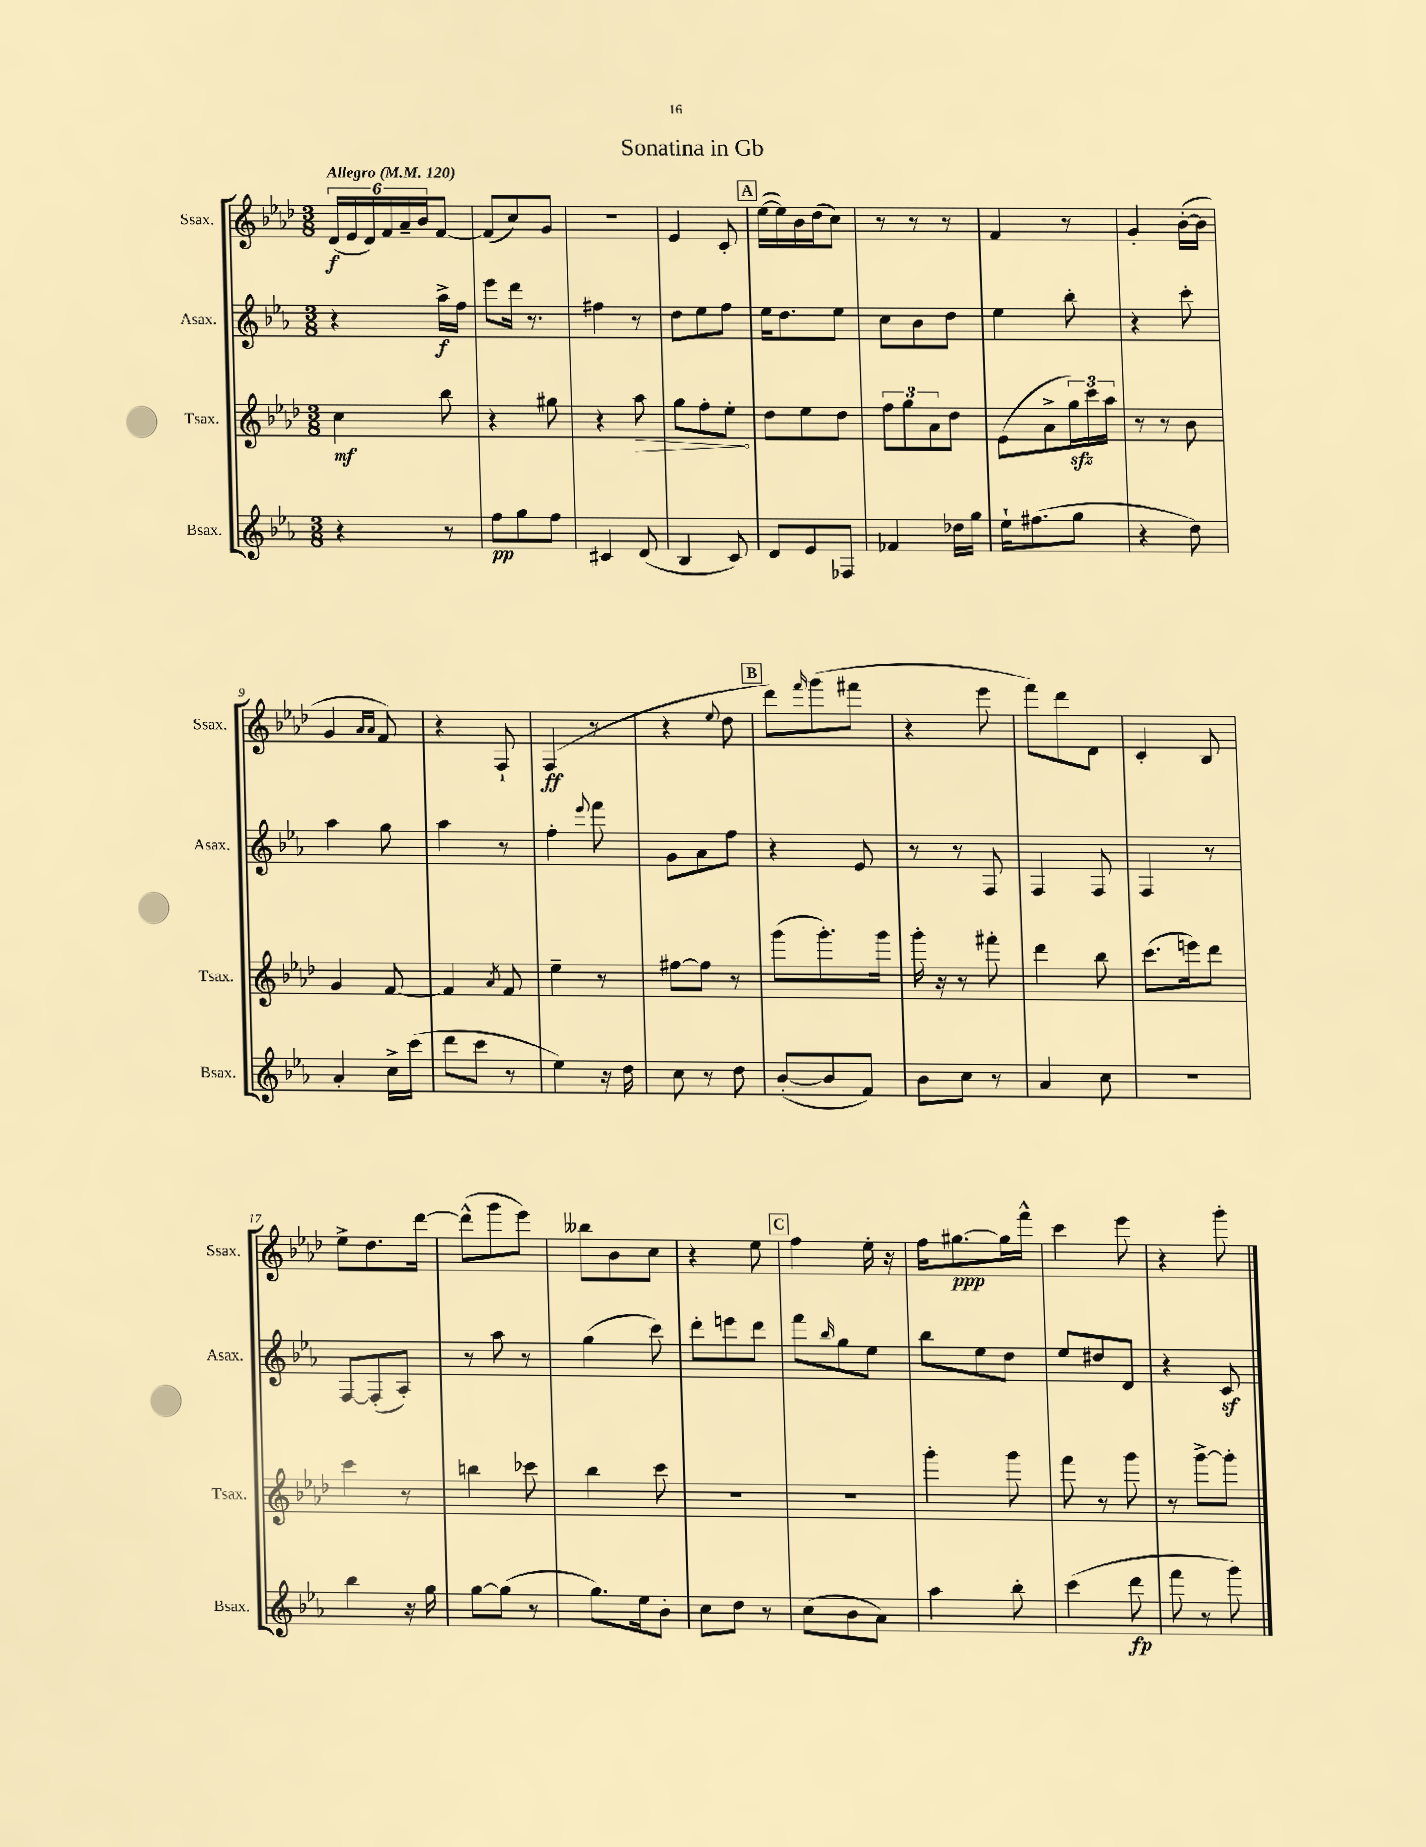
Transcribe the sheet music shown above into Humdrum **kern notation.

**kern	**kern	**kern	**kern
*staff4	*staff3	*staff2	*staff1
*clefG2	*clefG2	*clefG2	*clefG2
*k[b-e-a-]	*k[b-e-a-d-]	*k[b-e-a-]	*k[b-e-a-d-]
*M3/8	*M3/8	*M3/8	*M3/8
*MM120	*MM120	*MM120	*MM120
4r	4cc	4r	(24d-
.	.	.	24e-
.	.	.	24d-)
.	.	.	24f
.	.	.	24a-~
.	.	.	24b-
8r	8bb-	16aa-^	[8f
.	.	16ff	.
=	=	=	=
8ff	4r	8eee-	(8f]
8gg	.	16ddd	8cc)
.	.	8.r	.
8ff	8gg#	.	8g
=	=	=	=
4c#	4r	4ff#	4.r
(8d	8aa-	8r	.
=	=	=	=
4B-	8gg	8dd	4e-
.	8ff'	8ee-	.
8c)	8ee-'	8ff	8c'
=	=	=	=
8d	8dd-	16ee-	([16ee-
.	.	8.dd	16ee-])
8e-	8ee-	.	16b-
.	.	.	(16dd-
8F-	8dd-	8ee-	8cc)
=	=	=	=
4f-	12ff	8cc	8r
.	12gg	.	.
.	.	8b-	8r
.	12a-	.	.
16dd-	8dd-	8dd	8r
16gg	.	.	.
=	=	=	=
16ee-`	(8e-	4ee-	4f
(8.ff#	.	.	.
.	8a-^	.	.
8gg	24gg)	8bb-'	8r
.	24ccc	.	.
.	24aa-	.	.
=	=	=	=
4r	8r	4r	4g'
.	8r	.	.
8dd)	8b-	8ccc'	([16b-'
.	.	.	16b-]
=	=	=	=
4a-'	4g	4aa-	4g
.	.	.	16qqa-
.	.	.	16qqa-
16cc^	[8f	8gg	8f)
(16ccc	.	.	.
=	=	=	=
8ddd	4f]	4aa-	4r
8ccc	.	.	.
.	8qa-	.	.
8r	8f	8r	8F`
=	=	=	=
4ee-)	4ee-~	4ff'	(4F
.	.	8qqeee-	.
16r	8r	8fff	8r
16dd	.	.	.
=	=	=	=
8cc	[8ff#	8g	4r
8r	8ff#]	8a-	.
.	.	.	8qqee-
8dd	8r	8ff	8dd-
=	=	=	=
([8b-'	(8ggg	4r	8ddd-)
.	.	.	16qqfff
8b-]	8.ggg')	.	(8ggg
8f)	.	8e-	8fff#
.	16ggg	.	.
=	=	=	=
8b-	16ggg'	8r	4r
.	16r	.	.
8cc	8r	8r	.
8r	8fff#'	8F	8eee-
=	=	=	=
4a-	4ddd-	4F	8fff)
.	.	.	8ddd-
8cc	8bb-	8F	8d-
=	=	=	=
4.r	(8.ccc	4F	4c'
.	16eee)	.	.
.	8ddd-	8r	8B-
=	=	=	=
4bb-	4ccc	[8F	8ee-^
.	.	(8F']	8.dd-
16r	8r	8A-')	.
16gg	.	.	[16ddd-
=	=	=	=
[8gg	4bb	8r	(8ddd-^^]
(8gg]	.	8aa-	8ggg
8r	8ccc-	8r	8eee-)
=	=	=	=
8.gg)	4bb-	(4gg	8bb--
.	.	.	8b-
16ee-	.	.	.
8b-'	8ccc	8ccc)	8cc
=	=	=	=
8cc	4.r	8ddd'	4r
8dd	.	8eee	.
8r	.	8ddd	8ee-
=	=	=	=
(8cc	4.r	8fff	4ff
.	.	16qqbb-	.
8b-	.	8gg	.
8a-)	.	8ee-	16ee-'
.	.	.	16r
=	=	=	=
4aa-	4ggg'	8bb-	16ff
.	.	.	[8.gg#
.	.	8ee-	.
8bb-'	8ggg	8dd	16gg#]
.	.	.	16fff^^
=	=	=	=
(4ccc	8fff	8ee-	4ccc
.	8r	8dd#	.
8ddd	8ggg	8d	8eee-
=	=	=	=
8fff	8r	4r	4r
8r	[8ggg^	.	.
8ggg)	8ggg']	8c	8ggg'
==	==	==	==
*-	*-	*-	*-
